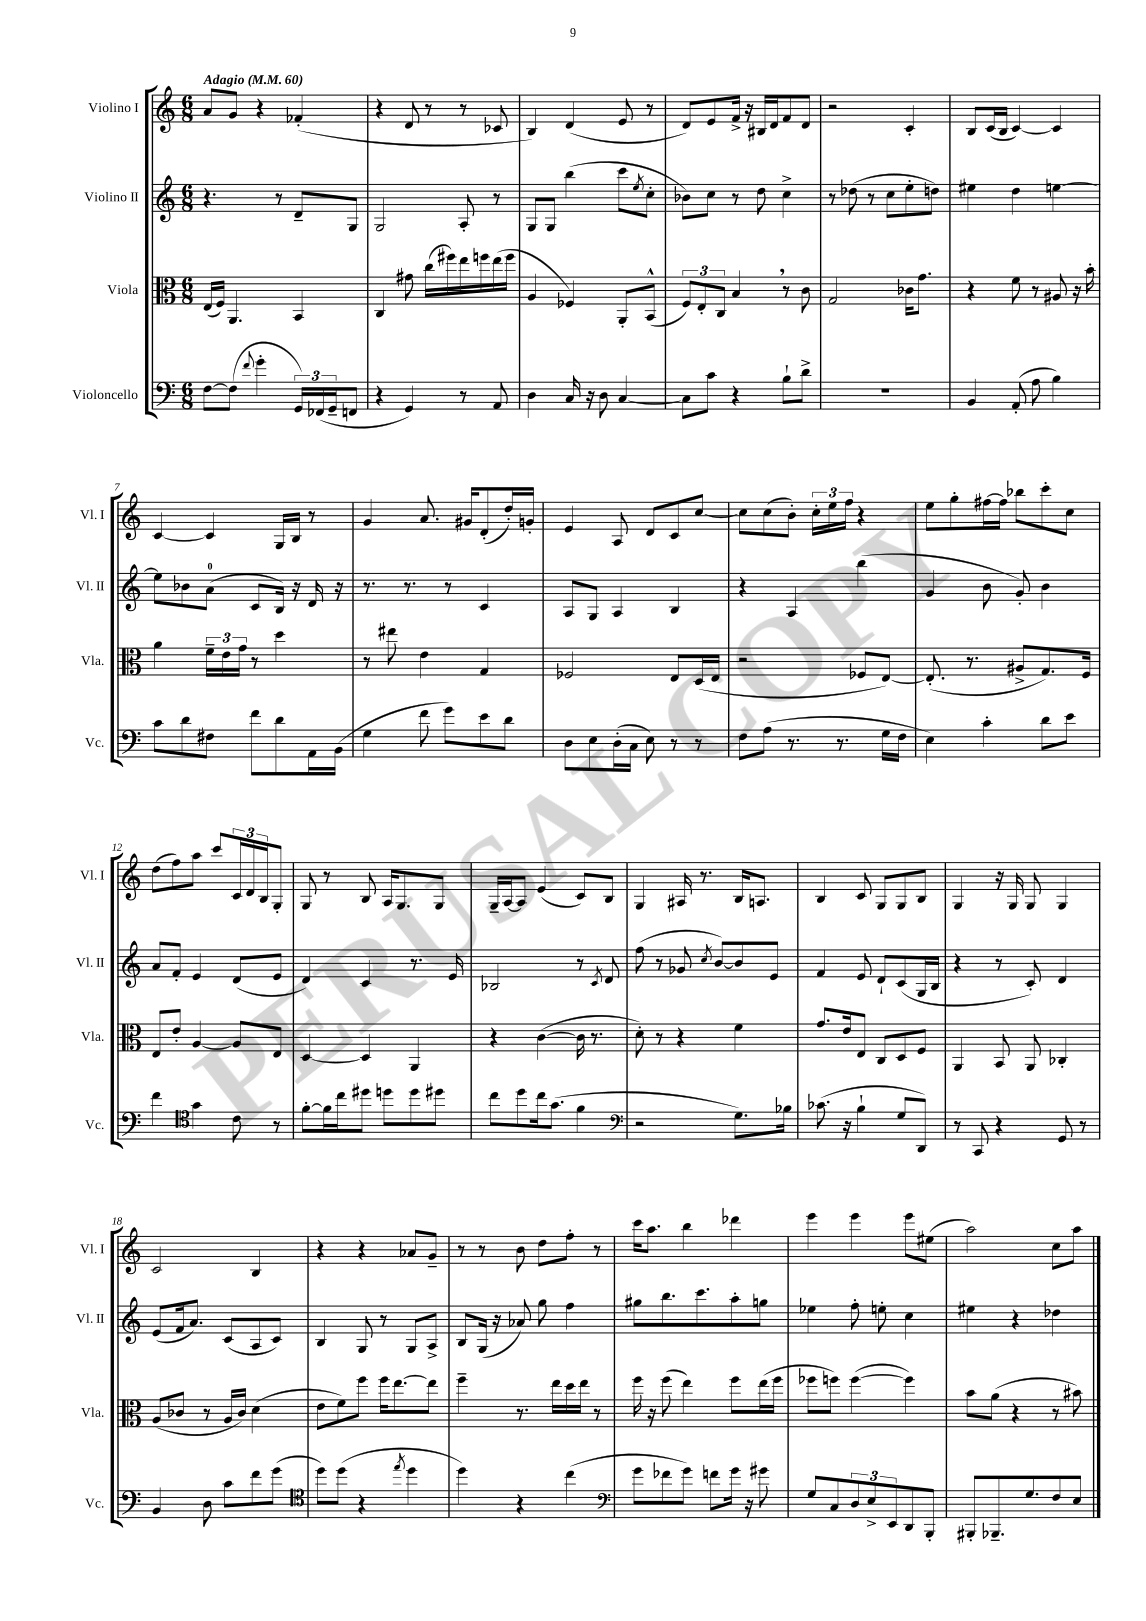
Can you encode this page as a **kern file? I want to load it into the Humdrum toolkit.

**kern	**kern	**kern	**kern
*part4	*part3	*part2	*part1
*staff4	*staff3	*staff2	*staff1
*I"Violoncello	*I"Viola	*I"Violino II	*I"Violino I
*I'Vc.	*I'Vla.	*I'Vl. II	*I'Vl. I
*clefF4	*clefC3	*clefG2	*clefG2
*k[]	*k[]	*k[]	*k[]
*M6/8	*M6/8	*M6/8	*M6/8
*MM60	*MM60	*MM60	*MM60
=1	=1	=1	=1
!	!	!	!LO:TX:a:B:t=Adagio
[8F\L	(16E/LL	4.r	8a/L
.	16F/JJ)	.	.
(8F\J]	4.AA/	.	8g/J
8qqf/	.	.	.
4g'\	.	.	4r
.	.	8r	.
24GG/LL)	4BB/	8d~/L	(4f-X'/
(24FF-X/	.	.	.
24GG~/J	.	.	.
8FFn/J	.	8G/J	.
=2	=2	=2	=2
4r	4C/	2G/	4r
4GG/)	8g#X\	.	8d/
.	(16cc\LL	.	8r
.	16ff#X\)	.	.
8r	16ee\	8A'/	8r
.	16ffn\	.	.
8AA/	(16ee\	8r	8c-X/
.	16ff\JJ	.	.
=3	=3	=3	=3
4D\	4A/	8G/L	4B/)
.	.	8G/J	.
16C/	4F-X/)	(4bb\	(4d/
16r	.	.	.
8D\	.	.	.
[4C/	8AA'/L	8ccc\L	8e/
.	.	8qee/	.
.	(8BB^^/J	8cc'\J	8r
=4	=4	=4	=4
8C\L]	12F/L)	8b-X\L)	8d/L)
.	12E'/	.	.
8c\J	.	8cc\J	8e/
.	12C/J	.	.
4r	4B,/	8r	16f^/Jk
.	.	.	16r
.	.	8dd\	16B#X/LL
.	.	.	16d/J
8B`\L	8r	4cc^\	8f/
8d^\J	8c\	.	8d/J
=5	=5	=5	=5
2.r	2G/	8r	2r
.	.	(8dd-X\	.
.	.	8r	.
.	.	8cc\L	.
.	16c-X\KL	8ee'\	4c'/
.	8.g\J	.	.
.	.	8ddn\J)	.
=6	=6	=6	=6
4BB/	4r	4ee#X\	8B/L
.	.	.	(16c/L
.	.	.	16B/JJ
(8AA'/	8f\	4dd\	[4c/)
8A\	8r	.	.
4B\)	8A#X/	[4een\	4c/]
.	16r	.	.
.	16b'\	.	.
!!LO:LB:g=z
=7	=7	=7	=7
8c\L	4a\	8ee\L]	[4c/
8d\	.	8b-X\	.
8F#X\J	24f~\LL	(8a\J	4c/]
.	24e\	.	.
.	24g\JJ	.	.
8f\L	8r	8c/L	.
8d\	4dd\	16B/Jk)	16G/LL
.	.	16r	16B/JJ
16AA\L	.	16d/	8r
(16BB\JJ	.	16r	.
=8	=8	=8	=8
4G\	8r	8.r	4g/
.	8ee#X\	.	.
.	.	8.r	.
8f\	4e\	.	8.a/
8g\L)	.	8r	.
.	.	.	16g#X/KL
8e\	4G/	4c/	(8d'/
8d\J	.	.	16dd'/L)
.	.	.	16gn'/JJ
=9	=9	=9	=9
8D\L	2F-X/	8A/L	4e/
8E\	.	8G/J	.
(16D'\L	.	4A/	8A/
16C\JJ	.	.	.
8E\)	.	.	8d/L
8r	8E/L	4B/	8c/
8r	(16D/L	.	[8cc/J
.	16E/JJ	.	.
=10	=10	=10	=10
8F\L	2r	4r	8cc\L]
(8A\J	.	.	(8cc\
8.r	.	4A/	8b'\J)
.	.	.	24cc'\LL
.	.	.	24ee\
8.r	.	.	.
.	.	.	24ff\JJ
.	8F-X/L	(4bb\	4r
16G\LL	[8E/J)	.	.
16F\JJ	.	.	.
=11	=11	=11	=11
4E\)	(8.E'/]	4g/	8ee\L
.	.	.	8gg'\
.	8.r	.	.
4c'\	.	8b\	[16ff#X\L
.	.	.	16ff#\JJ]
.	8A#X^/L	8g'/)	8bb-X\L
8d\L	8.G/)	4b\	8ccc'\
8e\J	.	.	8cc\J
.	16F/Jk	.	.
!!LO:LB:g=z
=12	=12	=12	=12
4f\	8E/L	8a/L	(8dd\L
.	8e'/J	8f'/J	8ff\)
*clefC4	*	*	*
4g\	[4A/	4e/	8aa\J
.	.	.	8ccc/L
8c\	8A/L]	(8d/L	24c/L
.	.	.	24d/
.	.	.	24B/J
8r	8E/J	8e/J	8G'/J
=13	=13	=13	=13
[8f'\L	[4D/	4d/)	8G/
16f\L]	.	.	8r
16cc\J	.	.	.
8dd#X\J	4D/]	4c/	8B/
8ddn\L	.	.	16A/KL
.	.	.	8.G/
8dd\	4AA/	8.r	.
8dd#X\J	.	.	8G/J
.	.	16e/	.
=14	=14	=14	=14
8cc\L	4r	2B-X/	16G~/LL
.	.	.	[16A/J
8dd\	.	.	8A/J]
16cc\k	([4c\	.	(4e/
(8.g\J	.	.	.
4f\	16c\]	8r	8c/L)
.	8.r	.	.
.	.	8qc/	.
.	.	8d/	8B/J
=15	=15	=15	=15
*clefF4	*	*	*
2r	8d'\)	(8ff\	4G/
.	8r	8r	.
.	4r	8g-X/	16A#X/
.	.	.	8.r
.	.	8qcc/	.
.	.	[8b/L)	.
8.G\L)	4f\	8b/]	16B/KL
.	.	.	8.An/J
.	.	8e/J	.
16B-X\Jk	.	.	.
=16	=16	=16	=16
(8.c-X\	8.g/L	4f/	4B/
16r	16e/k	.	.
4B`\	8E/J	8e/	8c/
.	8C/L	8d`/L	8G/L
8G/L	8D/	(8c/	8G/
8DD/J)	8F/J	16G/L	8B/J
.	.	16B/JJ	.
=17	=17	=17	=17
8r	4AA/	4r	4G/
8CC/	.	.	.
4r	8BB/	8r	16r
.	.	.	16G/
.	8AA/	8c'/)	8G/
8GG/	4C-X'/	4d/	4G/
8r	.	.	.
!!LO:LB:g=z
=18	=18	=18	=18
4BB/	(8A/L	(8e/L	2c/
.	8c-X/J	16f/k	.
.	.	8.a/J)	.
8D\	8r	.	.
8c\L	16A/LL	(8c/L	.
.	16c-/JJ)	.	.
8f\	(4d\	8A/	4B/
(8g\J	.	8c/J)	.
=19	=19	=19	=19
*clefC4	*	*	*
8dd\L)	8e\L	4B/	4r
(8dd\J	8f\)	.	.
4r	8ff\J	8G/	4r
.	16ff\KL	8r	.
.	[8.ee\	.	.
8qee/	.	.	.
4dd\	.	8G/L	8a-X/L
.	8ee\J]	8A^/J	8g~/J
=20	=20	=20	=20
4dd\)	4ff~\	8B/L	8r
.	.	(16G/Jk	8r
.	.	16r	.
4r	8.r	8a-X/)	8b\
.	.	8gg\	8dd\L
.	16ee\LL	.	.
(4cc\	16dd\	4ff\	8ff'\J
.	16ee\JJ	.	.
.	8r	.	8r
=21	=21	=21	=21
*clefF4	*	*	*
8g\L	16ff\	8gg#X\L	16ccc\KL
.	16r	.	8.aa\J
8f-X\	(8ff\	8.bb\	.
8g\J)	4ee\)	.	4bb\
.	.	8.ccc\	.
8fn\L	.	.	.
16g\Jk	8ff\L	8aa'\	4ddd-X\
16r	.	.	.
8g#X\	(16ee\L	8ggn\J	.
.	16ff\JJ	.	.
=22	=22	=22	=22
8G/L	8ff-X\L	4ee-X\	4eee\
8C/	8ffn\J)	.	.
12D/	([4ff\	8ff'\	4eee\
12E^/	.	.	.
.	.	8een'\	.
12EE/	.	.	.
8DD/	4ff\])	4cc\	8eee\L
8BBB'/J	.	.	(8ee#X\J
=23	=23	=23	=23
8BBB#X'/L	8b\L	4ee#X\	2aa\)
8.BBB-X~/	(8a\J	.	.
.	4r	4r	.
8.G/	.	.	.
8F/	8r	4dd-X\	8cc\L
8E/J	8b#X\)	.	8aa\J
==	==	==	==
*-	*-	*-	*-
